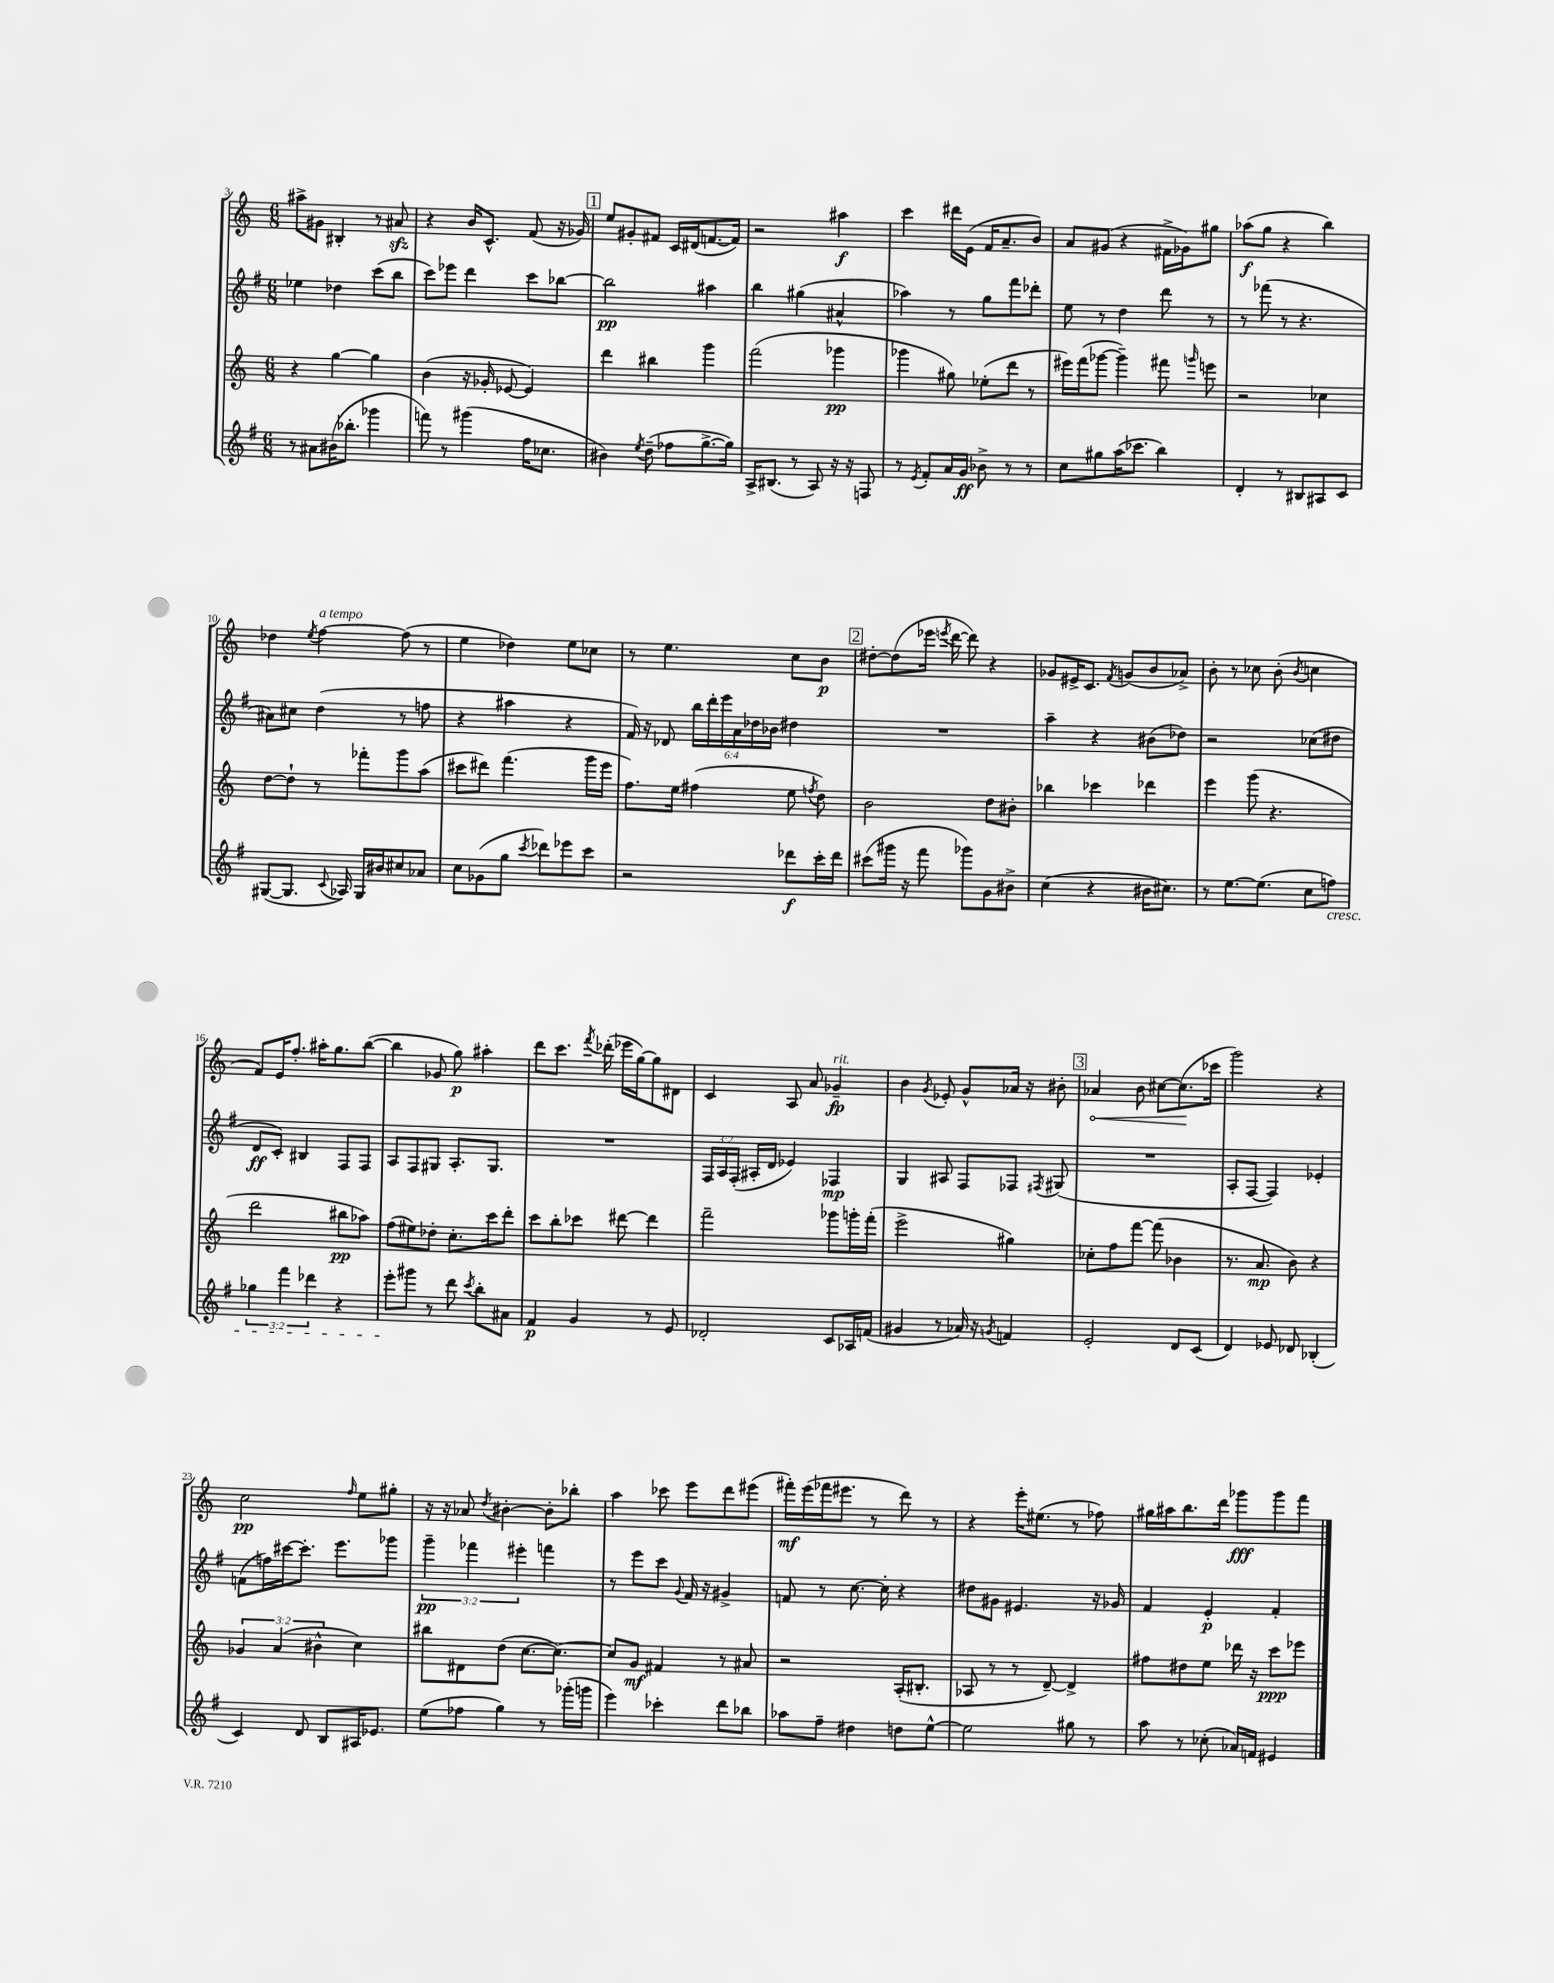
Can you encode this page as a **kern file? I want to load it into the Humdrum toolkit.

**kern	**kern	**kern	**kern
*staff4	*staff3	*staff2	*staff1
*clefG2	*clefG2	*clefG2	*clefG2
*k[f#]	*k[]	*k[f#]	*k[]
*M6/8	*M6/8	*M6/8	*M6/8
8r	4r	4ee-	8aa#^
8a#	.	.	8g#
(16b#	[4gg	4dd-	4B#'
8.bb-'	.	.	.
4ggg-	4gg]	(8ccc	8r
.	.	8bb	8a#
=	=	=	=
8fff)	(4b	8ccc)	4r
8r	.	8eee-	.
(4ggg#	16r	4ddd	16b
.	16g-'	.	8.c^^
.	[8e-	.	.
16ff#	4e-])	8ccc	(8f
8.cc-	.	.	.
.	.	[8bb-	16r
.	.	.	16g-)
=	=	=	=
4b#)	4ddd	2bb-]	8ee
.	.	.	8g#'
8qee	.	.	.
(8dd~	4bb#	.	8f#
8ff-	.	.	16c
.	.	.	(16d#
[8.gg^	4ggg	4aa#	[8.f
16gg])	.	.	16f])
=	=	=	=
16A^	(2fff	4bb	2r
(8.B#	.	.	.
8r	.	(4gg#	.
8A)	.	.	.
16r	4ggg-	4a#^^	4aa#
16r	.	.	.
8F	.	.	.
=	=	=	=
8r	4ggg-	4aa-)	4ccc
8qe	.	.	.
8f#'	.	.	.
16a	8gg#)	8r	16ddd#
16g	.	.	(16e
8b-^	(8ee-'	8gg	16f
.	.	.	8.a~
8r	8ddd	8fff#	.
8r	8r	8ddd-'	8b)
=	=	=	=
8cc	16eee#)	8ee	8a
.	(16fff	.	.
8gg#	[8ggg-	8r	(8g#
(16aa	4ggg-~])	4dd	4r
8.ccc-	.	.	.
4bb)	8fff#	8ddd	16f#^
.	.	.	16g-)
.	16qqggg	.	.
.	8eee	8r	8gg#
=	=	=	=
4d'	2r	8r	(8aa-
.	.	(8fff-	8gg
8r	.	8r	4r
8B#	.	4.r	.
8A#	4cc-	.	4bb)
8c	.	.	.
=	=	=	=
([8G#	[8dd	8a#)	4dd-
8.G#]	8dd`]	8cc#	.
.	.	.	8qee
.	8r	(4dd	[4ff
8qqc	.	.	.
16A-)	.	.	.
16G#	8fff-'	.	.
16b#	.	.	.
8cc#	8ggg	8r	(8ff]
8a-	(8aa	8ff	8r
=	=	=	=
8cc	8ccc#	4r	4ee
(8g-	8ddd#)	.	.
8gg	(4.fff	4aa#	4dd-)
8qccc	.	.	.
8ddd-)	.	.	.
8eee-	.	4r	8ee
8ccc	16ggg	.	8cc-
.	16eee	.	.
=	=	=	=
2r	8.ff)	16f#)	8r
.	.	16r	.
.	.	8d-	4.ee
.	16ee	.	.
.	(4ff#	24bb	.
.	.	24ddd'	.
.	.	24eee	.
.	.	24a	.
.	.	24dd-	.
.	.	24b-	.
8ddd-	8ee	4dd#	8cc
.	8qff	.	.
16ccc'	8dd)	.	8b
16ddd-	.	.	.
=	=	=	=
(8ccc#	2b	2.r	[8dd#'
16ggg#	.	.	(8dd#]
16r	.	.	.
8fff#	.	.	16eee-
.	.	.	8qeee
.	.	.	[16ddd
8ggg-)	.	.	8ddd])
8g	8dd	.	4r
8b#^	8b#'	.	.
=	=	=	=
(4cc	4bb-	4aa~	8g-
.	.	.	16e#^
.	.	.	8.c
4r	4ccc-	4r	.
.	.	.	8qf
.	.	.	(8g
16b#	4ddd-	(8b#	8b
8.cc#)	.	.	.
.	.	8dd-)	8a-^)
=	=	=	=
8r	4eee	2r	8b'
[8.ee	.	.	8r
.	(8ggg	.	8cc-
(8.ee]	.	.	.
.	4.r	.	(8b'
.	.	.	8qb
8cc	.	(8cc-	4cc
8ff)	.	8dd#	.
=	=	=	=
6gg-	2ddd	8d	8f)
.	.	8c')	16e
6fff#	.	.	.
.	.	.	8.ff'
.	.	4B#	.
6ddd-	.	.	.
.	.	.	16aa#'
.	.	.	8.gg
4r	8bb#	8F#	.
.	8aa-)	8F#	([8bb
=	=	=	=
8eee'	(8ff	8A	4bb]
8ggg#	8ee#)	8F#	.
8r	8dd-'	8G#	8g-
8ddd	8.cc'	8.A'	8gg)
8qccc	.	.	.
8bb'	.	.	4aa#'
.	16ccc	8.G#	.
8a#	8ddd'	.	.
=	=	=	=
4f#	8ccc	2.r	8ddd
.	8bb'	.	8.ccc
4g	8ccc-	.	.
.	.	.	8qfff
.	.	.	(16ddd-'
.	[8ddd#	.	16eee-
.	.	.	[16gg)
8r	4ddd#]	.	8gg]
8e	.	.	8d#
=	=	=	=
2d-'	2fff~	24F#	4c
.	.	24A	.
.	.	(24F#'	.
.	.	16A#'	.
.	.	16d	.
.	.	4e-)	8A
.	.	.	8a
8c	8ggg-	4F-	4g-~
16A-	16ggg'	.	.
(16f	(16fff'	.	.
=	=	=	=
4g#	2eee^	4G	4b
.	.	.	8qg
8r	.	8A#	8e-'
16a-)	.	8F#	8g^^
16r	.	.	.
8qg	.	.	.
4f	4gg#)	8F-	16a-
.	.	.	16r
.	.	8qF#	.
.	.	(8G#	8b#'
=	=	=	=
2e'	8cc-'	2.r	4a-
.	8ff	.	.
.	[8fff	.	8b
.	(8fff]	.	[8cc#
8d	4b-	.	(8.cc#]
(8c	.	.	.
.	.	.	16ccc-
=	=	=	=
4d)	8.r	8A'	2ggg)
.	.	[8F#	.
.	8.a	.	.
8e-	.	4F#])	.
8d-	8b)	.	.
(4B-'	4r	4e-'	4r
=	=	=	=
4c)	6g-	(8f	2cc
.	.	16ff)	.
.	(6a	.	.
.	.	[16ccc#	.
8d	.	8.ccc#']	.
.	6b#^^	.	.
8B	.	.	.
.	.	8.eee	.
.	.	.	16qqff
16A#	4cc)	.	8ee
8.e-	.	.	.
.	.	8ggg-	8gg#'
=	=	=	=
(8ee	8bb#	6ggg~	16r
.	.	.	16r
8ff-	8d#	.	8a-
.	.	6fff-	.
.	.	.	8qdd
4gg)	(8dd	.	[4b#'
.	.	6eee#'	.
.	[8.cc	.	.
8r	.	4fff	8b#']
.	8.cc_)	.	.
(16ggg-'	.	.	8bb-'
16ggg	.	.	.
=	=	=	=
4eee)	8cc]	8r	4aa
.	8g	8eee	.
4ccc-'	4f#	8ccc	8ccc-
.	.	8qqg	.
.	.	16f#	8eee
.	.	16r	.
8ddd	8r	4g#^	8ddd
8bb-	8a#	.	(8eee#
=	=	=	=
8aa-	2r	8f	16fff#')
.	.	.	(16eee
8ff#~	.	8r	16fff-
.	.	.	8.eee#
4dd#	.	[8.cc	.
.	.	.	8r
.	.	16cc']	.
8dd	(16A'	4r	8ddd)
.	8.B#'	.	.
[8ee^^	.	.	8r
=	=	=	=
2ee]	8A-	8dd#	4r
.	8r	8g#	.
.	8r	4.e#	16eee'
.	.	.	(8.ee#
.	[8d~)	.	.
8gg#	4d^]	.	8r
8r	.	16r	8ff-)
.	.	16g-	.
=	=	=	=
8aa	8ff#	4f#	16gg#
.	.	.	16aa#
8r	8dd#	.	8.bb
(8cc-'	8ee	4e'	.
.	.	.	16ddd
16a-)	16ddd-	.	8ggg-
16f	16r	.	.
4e#	8ccc	4f#'	8ggg-
.	8eee-	.	8fff
==	==	==	==
*-	*-	*-	*-
